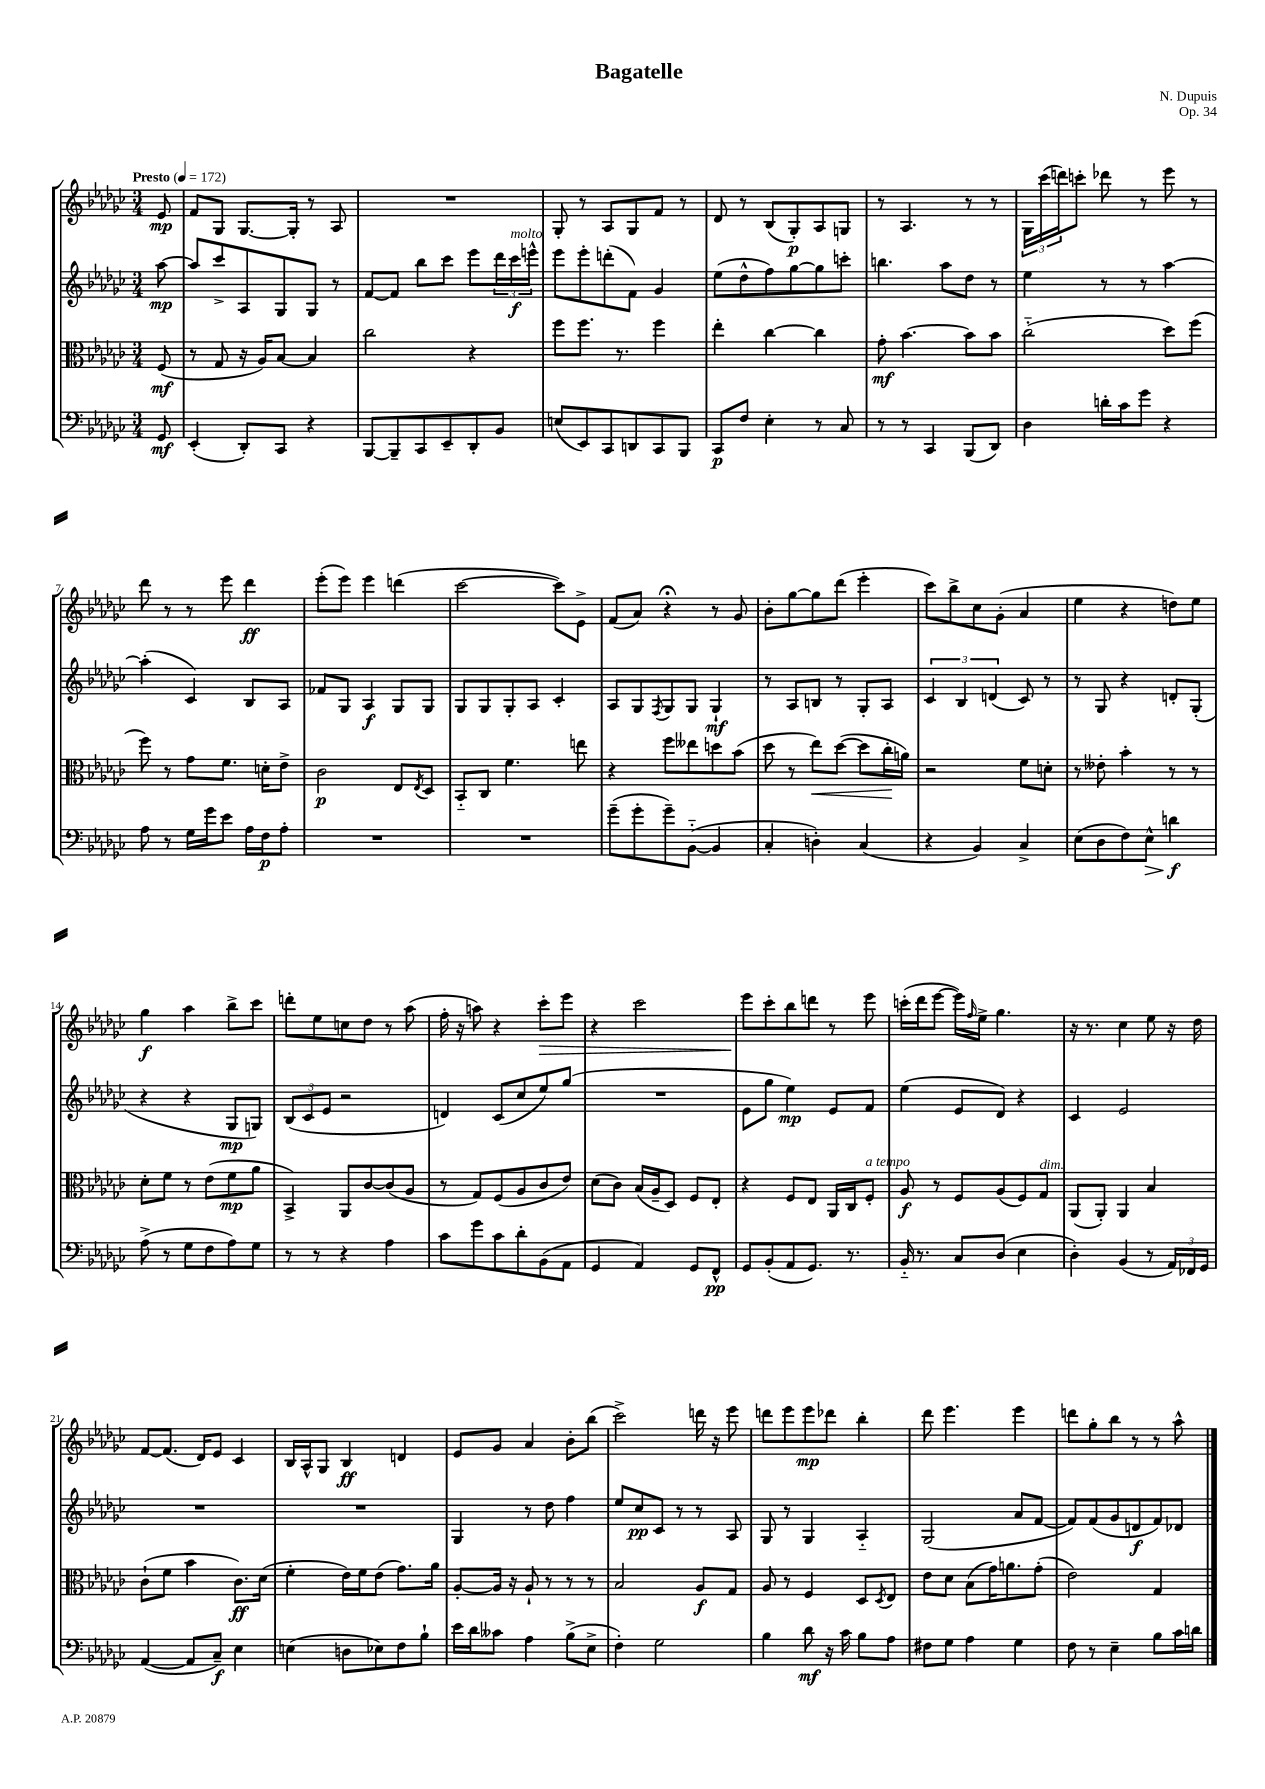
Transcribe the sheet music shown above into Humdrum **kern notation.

**kern	**kern	**kern	**kern
*staff4	*staff3	*staff2	*staff1
*clefF4	*clefC3	*clefG2	*clefG2
*k[b-e-a-d-g-c-]	*k[b-e-a-d-g-c-]	*k[b-e-a-d-g-c-]	*k[b-e-a-d-g-c-]
*M3/4	*M3/4	*M3/4	*M3/4
*MM172	*MM172	*MM172	*MM172
8GG-	(8F	[8aa-	8e-
=	=	=	=
(4EE-'	8r	8aa-]	8f
.	8G-	8ccc-^	8G-
8DD-')	16r	8A-	[8.G-
.	16A-)	.	.
8CC-	[8B-	8G-	.
.	.	.	16G-']
4r	4B-]	8G-	8r
.	.	8r	8A-
=	=	=	=
[8BBB-	2cc-	[8f	2.r
8BBB-~]	.	8f]	.
8CC-	.	8bb-	.
8EE-~	.	8ccc-	.
8DD-'	4r	8eee-	.
8BB-	.	24ddd-	.
.	.	24ccc-	.
.	.	24eee^^	.
=	=	=	=
(8E	8ff	8eee-	8G-'
8EE-)	8.ff	8eee-'	8r
8CC-	.	(8ddd'	8A-
.	8.r	.	.
8DD	.	8f)	8G-
8CC-	4ff	4g-	8f
8BBB-	.	.	8r
=	=	=	=
8CC-	4ee-'	(8ee-	8d-
8F	.	8dd-^^	8r
4E-'	[4cc-	8ff)	(8B-
.	.	[8gg-	8G-')
8r	4cc-]	8gg-]	8A-
8C-	.	8ccc'	8G
=	=	=	=
8r	8g-'	4.bb	8r
8r	[4.b-	.	4.A-
4CC-	.	.	.
.	.	8aa-	.
(8BBB-	8b-]	8dd-	8r
8DD-)	8b-	8r	8r
=	=	=	=
4D-	(2cc-'~	4ee-	24G-
.	.	.	(24ccc-
.	.	.	24ddd)
.	.	.	8ccc'
16d'	.	8r	8ddd-
16c-	.	.	.
8g-	.	8r	8r
4r	8dd-)	[4aa-	8eee-
.	(8ff	.	8r
=	=	=	=
8A-	8ff)	(4aa-']	8ddd-
8r	8r	.	8r
16G-	8g-	4c-)	8r
16g-	.	.	.
8e-	8.f	.	8eee-
16A-	.	8B-	4ddd-
16F	16d'	.	.
8A-'	8e-^	8A-	.
=	=	=	=
2.r	2c-	8f-	(8eee-'
.	.	8G-	8eee-)
.	.	4A-	4eee-
.	8E-	8G-	(4ddd
.	8qE-	.	.
.	8D-	8G-	.
=	=	=	=
2.r	8BB-'~	8G-	[2ccc-
.	8C-	8G-	.
.	4.f	8G-'	.
.	.	8A-	.
.	.	4c-'	8ccc-])
.	8ee	.	8e-^
=	=	=	=
(8g-~	4r	8A-	(8f
8g-'	.	8G-	8a-)
.	.	8qF	.
8g-~)	8ff	8G-	4r;
([8BB-'~	8ee--	8G-	.
4BB-]	8dd	4G-`	8r
.	(8b-	.	8g-
=	=	=	=
4C-'	8dd-	8r	8b-'
.	8r	8A-	[8gg-
4D')	8ee-)	8B	8gg-]
.	([8dd-	8r	(8ddd-
(4C-	8dd-]	8G-'	4eee-'
.	16cc-'	8A-	.
.	16a)	.	.
=	=	=	=
4r	2r	6c-	8ccc-)
.	.	.	8bb-^
.	.	6B-	.
4BB-)	.	.	8cc-
.	.	(6d	.
.	.	.	(8g-'
4C-^	8f	8c-)	4a-
.	8d'	8r	.
=	=	=	=
(8E-	8r	8r	4ee-
8D-	8e--'	8G-	.
8F)	4b-'	4r	4r
8E-^^	.	.	.
4d	8r	8d'	8dd)
.	8r	(8G-'	8ee-
=	=	=	=
(8A-^	8d-'	4r	4gg-
8r	8f	.	.
8G-	8r	4r	4aa-
8F	(8e-	.	.
8A-)	8f	8G-	8bb-^
8G-	8a-	8G)	8ccc-
=	=	=	=
8r	4BB-^)	(12B-	8ddd'
.	.	12c-	.
8r	.	.	8ee-
.	.	12e-	.
4r	8AA-	2r	8cc
.	[8c-	.	8dd-
4A-	(8c-]	.	8r
.	8A-	.	(8aa-
=	=	=	=
8c-	8r	4d)	16ff'
.	.	.	16r
8g-	8G-)	.	8aa)
8c-	(8F	(8c-	4r
8d-'	8A-	8cc-	.
(8BB-	8c-	8ee-)	8ccc-'
8AA-	8e-)	(8gg-	8eee-
=	=	=	=
4GG-	(8d-	2.r	4r
.	8c-)	.	.
4AA-)	(16B-	.	2ccc-
.	16A-~	.	.
.	8D-)	.	.
8GG-	8F	.	.
8FF^^	8E-'	.	.
=	=	=	=
8GG-	4r	8e-	8eee-
(8BB-'	.	8gg-	8ccc-'
8AA-	8F	4ee-)	8bb-
8.GG-)	8E-	.	8ddd
.	16AA-	8e-	8r
8.r	16C-	.	.
.	8F'	8f	8eee-
=	=	=	=
16BB-'~	8A-	(4ee-	(16ccc'
8.r	.	.	16ddd-
.	8r	.	[8eee-
8C-	8F	8e-	16eee-])
.	.	.	16qqff
.	.	.	16ee-^
(8D-	(8A-	8d-)	4.gg-
4E-	8F)	4r	.
.	8G-	.	.
=	=	=	=
4D-')	(8AA-	4c-	16r
.	.	.	8.r
.	8AA-')	.	.
(4BB-	4AA-	2e-	4cc-
8r	4B-	.	8ee-
24AA-)	.	.	16r
24FF-	.	.	.
.	.	.	16dd-
24GG-	.	.	.
=	=	=	=
([4AA-	(8c-`	2.r	[8f
.	8f	.	(8.f]
8AA-]	4b-	.	.
.	.	.	16d-)
8C-~)	.	.	8e-
4E-	8.c-)	.	4c-
.	(16d-	.	.
=	=	=	=
(4E	4f'	2.r	16B-
.	.	.	16A-^^
.	.	.	8G-
8D	16e-)	.	4B-
.	16f	.	.
8E-)	(8e-	.	.
8F	8.g-)	.	4d
8B-`	.	.	.
.	16a-	.	.
=	=	=	=
16e-	[8A-'	4G-	8e-
16d-	.	.	.
8c--	16A-]	.	8g-
.	16r	.	.
4A-	8A-`	8r	4a-
.	8r	8dd-	.
(8B-^	8r	4ff	8b-'
8E-^	8r	.	(8bb-
=	=	=	=
4F')	2B-	8ee-	2ccc-^)
.	.	8cc-	.
2G-	.	8c-	.
.	.	8r	.
.	8A-	8r	16ddd
.	.	.	16r
.	8G-	8A-	8eee-
=	=	=	=
4B-	8A-	8G-	8ddd
.	8r	8r	8eee-
8d-	4F	4G-	8eee-
16r	.	.	8ddd-
16c-	.	.	.
8B-	8D-	4A-'~	4bb-'
.	8qD-	.	.
8A-	8E-	.	.
=	=	=	=
8F#	8e-	(2G-	8ddd-
8G-	8d-	.	4.eee-
4A-	(8B-	.	.
.	16g-)	.	.
.	8.a	.	.
4G-	.	8a-	4eee-
.	(8g-'	[8f	.
=	=	=	=
8F	2e-)	8f])	8ddd
8r	.	(8f	8gg-'
4E-~	.	8g-	8bb-
.	.	8d	8r
8B-	4G-	8f)	8r
16c-	.	8d-	8aa-^^
16d	.	.	.
==	==	==	==
*-	*-	*-	*-
